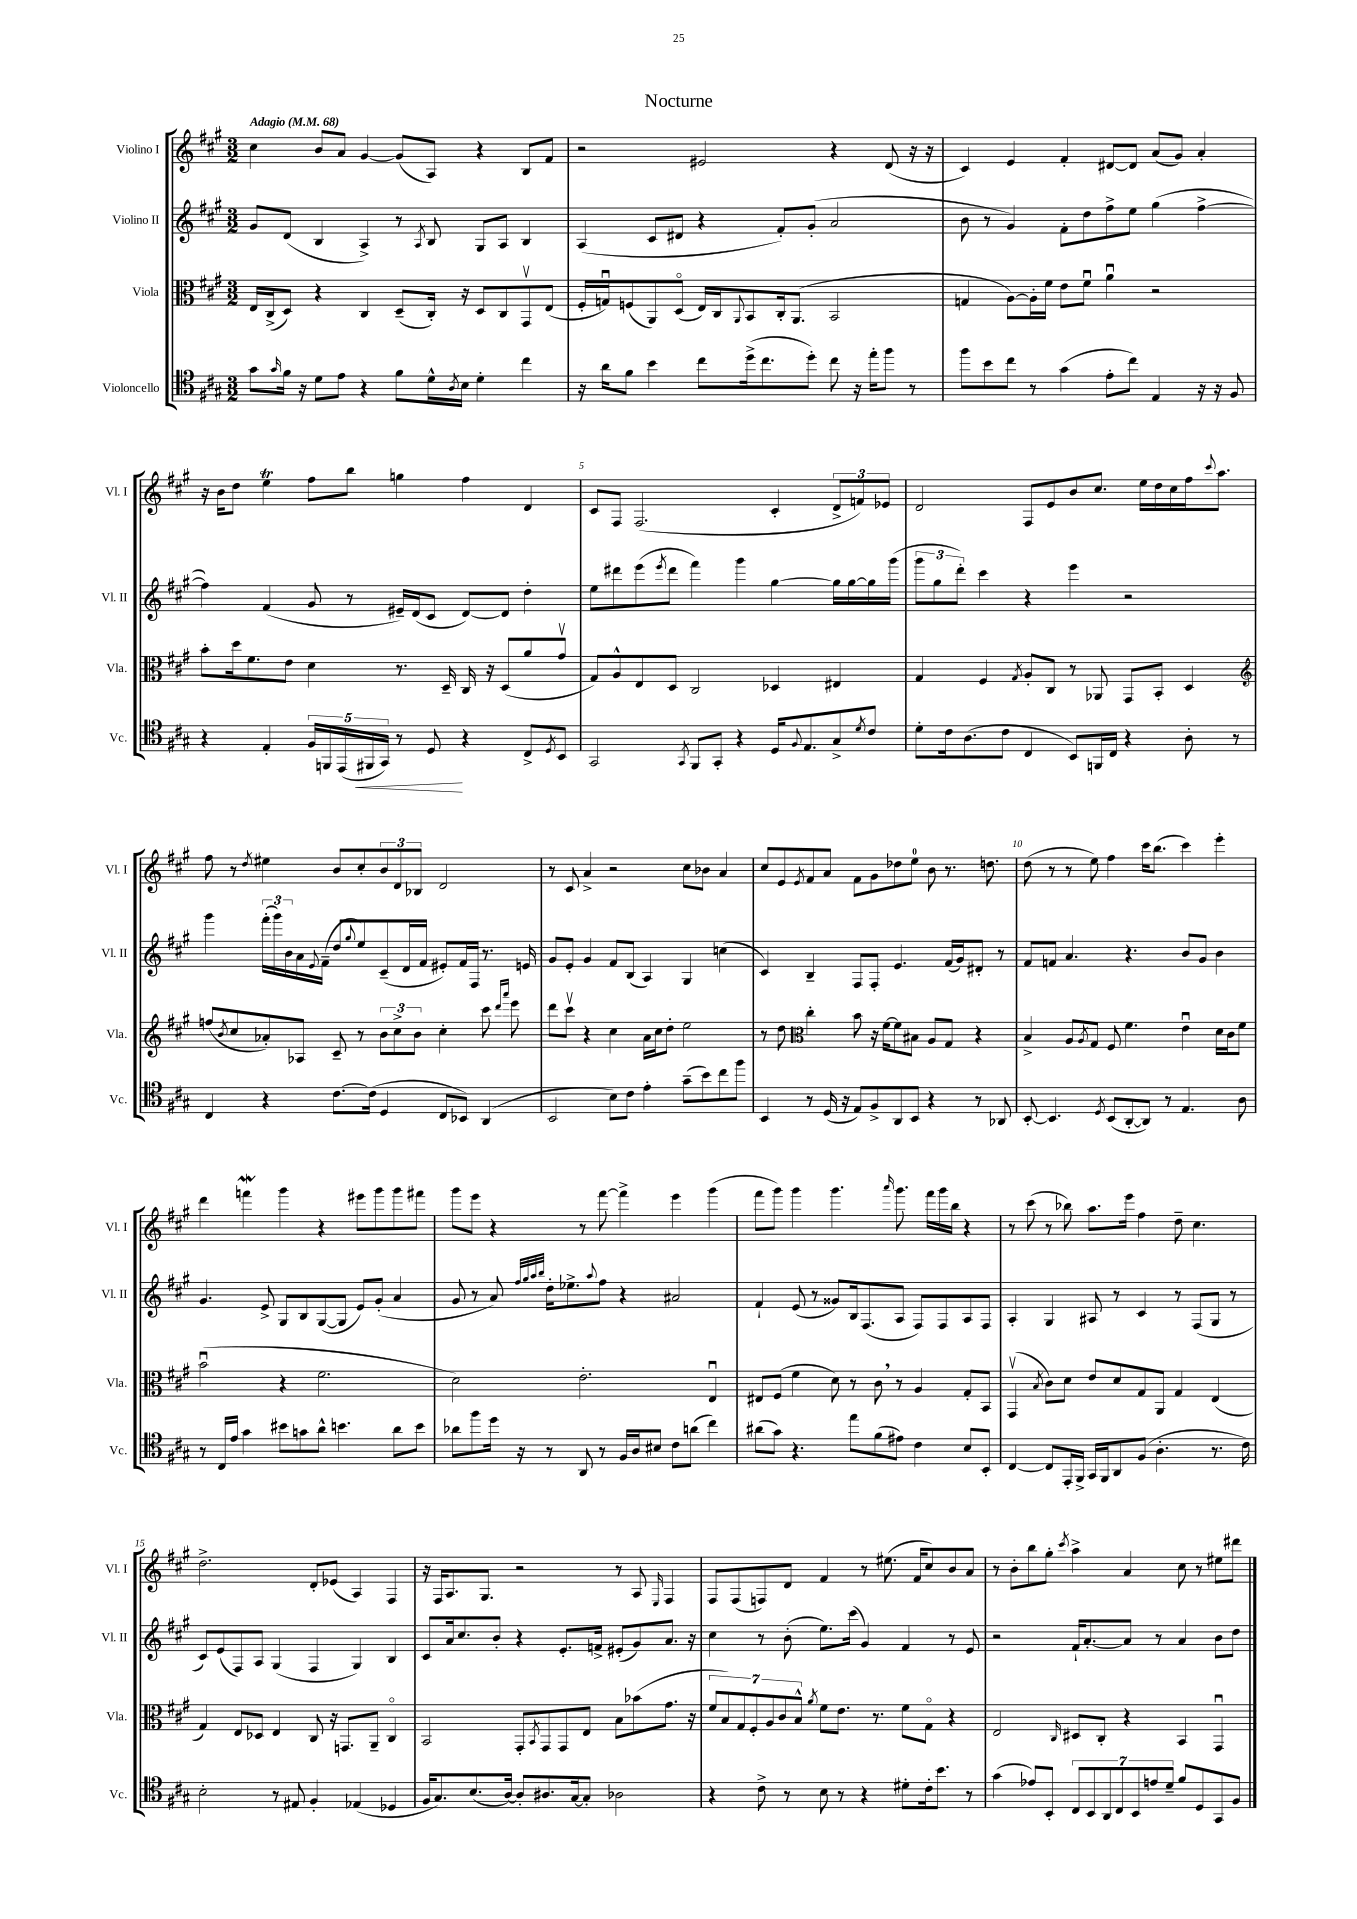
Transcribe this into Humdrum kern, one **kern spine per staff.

**kern	**dynam	**kern	**kern	**kern
*part4	*part4	*part3	*part2	*part1
*staff4	*staff4	*staff3	*staff2	*staff1
*I"Violoncello	*	*I"Viola	*I"Violino II	*I"Violino I
*I'Vc.	*	*I'Vla.	*I'Vl. II	*I'Vl. I
*clefC4	*	*clefC3	*clefG2	*clefG2
*k[f#c#g#]	*	*k[f#c#g#]	*k[f#c#g#]	*k[f#c#g#]
*M3/2	*	*M3/2	*M3/2	*M3/2
*MM68	*	*MM68	*MM68	*MM68
=1	=1	=1	=1	=1
!	!	!	!	!LO:TX:a:B:t=Adagio
8g#\L	.	16E/LL	8g#/L	4cc#\
.	.	(16C#^/J	.	.
16qqg#/	.	.	.	.
16f#\Jk	.	8D/J)	(8d/J	.
16r	.	.	.	.
8d\L	.	4r	4B/	8b/L
8e\J	.	.	.	8a/J
4r	.	4C#/	4A^/)	[4g#/
8f#\L	.	(8D~/L	8r	(8g#/L]
.	.	.	8qA/	.
16d^^\L	.	16C#'/Jk)	8B/	8A/J)
8qA/	.	.	.	.
16B\JJ	.	16r	.	.
4d'\	.	8D/L	8G#/L	4r
.	.	8C#/	8A/J	.
4cc#\	.	8GG#v/	4B/	8B/L
.	.	(8E/J	.	8f#/J
=2	=2	=2	=2	=2
16r	.	16F#'/LL	(4A/	2r
16a\KL	.	16Gnu/J)	.	.
8f#\J	.	(8Fn/	.	.
4b\	.	8AA/)	8c#/L	.
.	.	(8D/J	8d#X/J	.
8cc#\L	.	16E/LL)	4r	2e#X/
.	.	16C#/J	.	.
.	.	8qqAA/	.	.
(16dd^\k	.	8BB/	.	.
8.cc#\	.	.	.	.
.	.	16C#'/k	8f#'/L)	.
.	.	(8.AA/J	.	.
8dd'\J)	.	.	(8g#'/J	.
8cc#\	.	2BB/	2a/	4r
16r	.	.	.	.
16ee'\KL	.	.	.	.
8ff#\J	.	.	.	(8d/
8r	.	.	.	16r
.	.	.	.	16r
=3	=3	=3	=3	=3
8ff#\L	.	4Gn/	8b\	4c#/)
8b\	.	.	8r	.
8cc#\J	.	[8A\L)	4g#/)	4e/
8r	.	16A'\L]	.	.
.	.	16f#\JJ	.	.
(4g#\	.	8e\L	8f#'\L	4f#'/
.	.	8f#u\J	8dd\	.
8e'\L	.	4au\	8ff#^\	[8d#X/L
8cc#\J)	.	.	8ee\J	8d#/J]
4E/	.	2r	(4gg#\	(8a/L
.	.	.	.	8g#/J)
16r	.	.	[4ff#^\	4a'/
16r	.	.	.	.
8F#/	.	.	.	.
!!LO:LB:g=z
=4	=4	=4	=4	=4
4r	.	8b'\L	4ff#\])	16r
.	.	.	.	16b\KL
.	.	16dd\k	.	8dd\J
.	.	8.f#\	.	.
4E'/	.	.	(4f#/	4eeT\
.	.	8e\J	.	.
20F#/LL	.	4d\	8g#/	8ff#\L
20FFn/	.	.	.	.
(20EE/	.	.	.	.
.	.	.	8r	8bb\J
!	!LO:HP:b	!	!	!
20FF#X/	<	.	.	.
20GG#/JJ)	.	.	.	.
8r	.	8.r	16e#X~/LL)	4ggn\
.	.	.	(16d/J	.
8D/	.	.	8c#/J	.
.	.	16D~/	.	.
4r	[	16C#/	[8d/L)	4ff#\
.	.	16r	.	.
.	.	(8D/L	8d/J]	.
8C#^/L	.	8a/	4dd'\	4d/
8qD/	.	.	.	.
8BB/J	.	8g#v/J	.	.
=5	=5	=5	=5	=5
2GG#/	.	8G#/L)	8ee\L	8c#/L
.	.	8A^^/	8ddd#X\	8F#/J
.	.	8E/	(8eee\	(2.F#/
.	.	.	8qeee/	.
.	.	8D/J	8ddd#\J	.
8qGG#/	.	.	.	.
8FF#/L	.	2C#/	4fff#\)	.
8GG#'/J	.	.	.	.
4r	.	.	4ggg#\	.
16D/KL	.	4D-X/	[4gg#\	4c#'/
8qqF#/	.	.	.	.
8.E/	.	.	.	.
8G#^/	.	4E#X/	16gg#\LL]	12d^/L
.	.	.	[16gg#\	.
.	.	.	.	12fn/)
8qd/	.	.	.	.
8c#/J	.	.	16gg#\]	.
.	.	.	.	12e-X/J
.	.	.	(16ggg#\JJ	.
=6	=6	=6	=6	=6
8d'\L	.	4G#/	12ggg#\L	2d/
.	.	.	12gg#\	.
16c#\k	.	.	.	.
.	.	.	12ddd'\J)	.
(8.A\	.	.	.	.
.	.	4F#/	4ccc#\	.
8c#\J	.	.	.	.
.	.	8qG#/	.	.
4C#/	.	8A'/L	4r	8F#/L
.	.	8C#/J	.	8e/
8BB/L)	.	8r	4eee\	8b/
16FFn/L	.	8AA-X/	.	8.cc#/J
16C#/JJ	.	.	.	.
4r	.	8GG#/L	2r	.
.	.	.	.	16ee\LL
.	.	8BB'/J	.	16dd\
.	.	.	.	16cc#\
8A'\	.	4D/	.	16ff#\J
.	.	.	.	8qqccc#/
.	.	.	.	8.aa\J
8r	.	.	.	.
!!LO:LB:g=z
=7	=7	=7	=7	=7
*	*	*clefG2	*	*
4C#/	.	(8ffn/L	4ggg#\	8ff#\
.	.	8qb/	.	.
.	.	8cc#/	.	8r
.	.	.	.	8qdd/
4r	.	8a-X'/)	(24fff#'\LL	4ee#X\
.	.	.	24ggg#\)	.
.	.	.	24b\	.
.	.	8A-X/J	16a\	.
.	.	.	8qqe/	.
.	.	.	(16f#~\JJ	.
[8.c#\L	.	8c#~/	8dd/L	8b/L
.	.	.	8qqgg#/	.
.	.	8r	8ee/)	8cc#'/
(16c#\Jk]	.	.	.	.
4D/	.	12b\L	(8c#~/	12b/
.	.	12cc#^\	.	12d/
.	.	.	16d/L	.
.	.	12b\J	.	12B-X/J
.	.	.	16f#/JJ	.
8C#/L	.	4cc#'\	8e#X'/L)	2d/
8BB-X/J)	.	.	16f#/L	.
.	.	.	16F#/JJ	.
(4AA/	.	8ccc#\	8.r	.
.	.	16qqddd/LL	.	.
.	.	16qqaaa/JJ	.	.
.	.	8eee\	.	.
.	.	.	16en/	.
=8	=8	=8	=8	=8
2BB/	.	8ddd\L	8g#/L	8r
.	.	8ccc#v\J	8e'/J	8c#/
.	.	4r	4g#/	4a^/
8B\L)	.	4cc#\	8f#/L	2r
8c#\J	.	.	(8B/J	.
4e'\	.	16a\LL	4A/)	.
.	.	16cc#\J	.	.
.	.	8dd'\J	.	.
(8g#~\L	.	2ee\	4G#/	8cc#\L
8b\)	.	.	.	8b-X\J
8cc#\	.	.	(4ccn\	4a/
8ff#\J	.	.	.	.
=9	=9	=9	=9	=9
4BB/	.	8r	4c#/)	8cc#/L
.	.	8dd\	.	8e/
*	*	*clefC3	*	*
.	.	.	.	8qe/
8r	.	4cc#'\	4B~/	8f#/
(16D/	.	.	.	8a/J
16r	.	.	.	.
8E/L)	.	8b\	8F#/L	8f#\L
8F#^/	.	16r	8F#'/J	8g#\
.	.	[16f#\KL	.	.
8AA/	.	8f#\]	4.e/	8dd-X\
8BB/J	.	8B#X\J	.	8ee\J
4r	.	8A/L	.	8b\
.	.	8G#/J	(16f#/LL	8.r
.	.	.	16g#/J)	.
8r	.	4r	8d#X'/J	.
.	.	.	.	8.ddn\
8AA-X/	.	.	8r	.
=10	=10	=10	=10	=10
[8BB'/	.	4B^/	8f#/L	(8dd\
4.BB/]	.	.	8fn/J	8r
.	.	8A/L	4.a/	8r
.	.	8qA/	.	.
.	.	8G#/J	.	8ee\)
8qD/	.	.	.	.
(8BB/L	.	8F#/	.	4ff#\
[8AA'/	.	4.f#\	4.r	.
8AA/J])	.	.	.	16ccc#\KL
.	.	.	.	(8.bb\J
8r	.	.	.	.
4.E/	.	4eu\	8b/L	4ccc#\)
.	.	.	8g#/J	.
.	.	16d\LL	4b\	4eee'\
.	.	16c#\J	.	.
8A\	.	8f#\J	.	.
!!LO:LB:g=z
=11	=11	=11	=11	=11
8r	.	(2bu\	4.g#/	4ddd\
16C#/LL	.	.	.	.
16e/JJ	.	.	.	.
4g#\	.	.	.	4fffnw\
.	.	.	8e^/	.
8b#X\L	.	4r	8G#/L	4ggg#\
8gn\	.	.	8B/	.
8a^^\J	.	2.f#\	([8G#/	4r
4.bn\	.	.	8G#/J]	.
.	.	.	8e/L)	8eee#X\L
.	.	.	(8g#'/J	8ggg#\
8a\L	.	.	4a/	8ggg#\
8b\J	.	.	.	8fff#X\J
=12	=12	=12	=12	=12
8a-X\L	.	2d\)	8g#/	8ggg#\L
8ff#\	.	.	8r	8eee\J
16dd\Jk	.	.	8a/)	4r
16r	.	.	.	.
.	.	.	32qqff#/LLL	.
.	.	.	32qqgg#/	.
.	.	.	32qqaa/	.
.	.	.	32qqbb/JJJ	.
8r	.	.	16dd'\KL	.
.	.	.	8.ee-X^\	.
8AA/	.	2.e'\	.	8r
.	.	.	8qqaa/	.
8r	.	.	8ff#\J	[8fff#\
16F#/LL	.	.	4r	4fff#^\]
16A/J	.	.	.	.
8B#X/J	.	.	.	.
8c#\L	.	.	2a#X/	4eee\
(8an\J	.	.	.	.
4cc#\)	.	4Eu/	.	(4ggg#\
=13	=13	=13	=13	=13
(8a#X\L	.	8E#X/L	4f#`/	8fff#\L
8g#\J)	.	(8F#/J	.	8ggg#\J)
4.r	.	4f#\	(8e/	4ggg#\
.	.	.	8r	.
.	.	8d\)	8g##X/L)	4.ggg#\
8ee\L	.	8r	16B/k	.
.	.	.	(8.F#/	.
(8f#\	.	8c#,\	.	.
.	.	.	.	16qqaaa/
8e#X\J)	.	8r	8A/J	8.ggg#\
4c#\	.	4A/	8F#/L)	.
.	.	.	.	16fff#\LL
.	.	.	8F#/	16ggg#\
.	.	.	.	16bb\JJ
8B/L	.	8G#'/L	8A/	4r
8BB'/J	.	8BB/J	8F#/J	.
=14	=14	=14	=14	=14
[4C#/	.	(4GG#v/	4A'/	8r
.	.	.	.	(8ccc#\
.	.	8qB/	.	.
8C#/L]	.	8c#\L)	4G#/	8r
16EE'/L	.	8d\J	.	8bb-X\)
16FF#^/JJ	.	.	.	.
16GG#/LL	.	8e/L	8A#X/	8.aa\L
16FF#/J	.	.	.	.
8AA/	.	8d/	8r	.
.	.	.	.	16eee\Jk
(8F#/J	.	8G#/	4c#/	4ff#\
4.A'\	.	8AA/J	.	.
.	.	4G#/	8r	8dd~\
.	.	.	(8F#/L	4.cc#\
8.r	.	(4E/	8G#/J	.
.	.	.	8r	.
16c#\)	.	.	.	.
!!LO:LB:g=z
=15	=15	=15	=15	=15
2B'\	.	4G#/)	8c#/L)	2.dd^\
.	.	.	(8e/	.
.	.	8E/L	8F#/)	.
.	.	8D-X/J	8A/J	.
8r	.	4E/	(4G#/	.
8E#X/	.	.	.	.
4F#'/	.	8C#/	4F#/	8d'/L
.	.	16r	.	(8e-X/J
.	.	8.GGn/L	.	.
(4E-X/	.	.	4G#/)	4A/)
.	.	8AA~/J	.	.
4D-X/	.	4C#/	4B/	4F#/
=16	=16	=16	=16	=16
16F#/KL	.	2BB/	8c#/L	16r
8.G#/)	.	.	.	16F#/KL
.	.	.	16a/k	8.A/
.	.	.	8.cc#/	.
(8.B/	.	.	.	.
.	.	.	.	8.G#/J
.	.	.	8b'/J	.
[16A/Jk)	.	.	.	.
8A'/L]	.	8GG#'/L	4r	2r
.	.	8qBB/	.	.
8.A#X/	.	8GG#/	.	.
.	.	8GG#/	8.e'/L	.
[16G#/k	.	.	.	.
8G#'/J]	.	8E/J	.	.
.	.	.	16fn^/Jk	.
2A-X\	.	8B\L	(8e#X'/L	8r
.	.	(8b-X\	8g#/)	8A/
.	.	.	.	16qqE/
.	.	8.g#\J	8.a/J	4F#/
.	.	16r	16r	.
=17	=17	=17	=17	=17
4r	.	14f#/L	4cc#\	8F#/L
.	.	14B/)	.	.
.	.	.	.	(8F#/
.	.	14G#/	.	.
.	.	14F#'/	.	.
8c#^\	.	.	8r	8Fn/)
.	.	14A/	.	.
.	.	14c#/	.	.
8r	.	.	(8b'\	8d/J
.	.	14B^^/J	.	.
.	.	8qa/	.	.
8B\	.	8f#\L	8.ee\L)	4f#/
8r	.	8.e\J	.	.
.	.	.	(16ccc#\Jk	.
4r	.	.	4g#/)	8r
.	.	8.r	.	.
.	.	.	.	(8.ee#X\
8d#X'\L	.	8f#\L	4f#/	.
.	.	.	.	16f#/KL
16c#'\k	.	8G#\J	.	8cc#/)
8.b\J	.	.	.	.
.	.	4r	8r	8b/
8r	.	.	8e/	8a/J
=18	=18	=18	=18	=18
(4g#\	.	2E/	2r	8r
.	.	.	.	8b'\L
8e-X/L)	.	.	.	8bb\
8BB'/J	.	.	.	8gg#'\J
.	.	16qqC#/	.	8qccc#/
14C#/L	.	8D#X/L	16f#`/KL	4aa^\
.	.	.	[8.a'/	.
14BB/	.	.	.	.
.	.	8C#'/J	.	.
14AA/	.	.	.	.
14C#/	.	.	.	.
.	.	4r	8a/J]	4a/
14BB/	.	.	.	.
14en/	.	.	.	.
.	.	.	8r	.
14d~/J	.	.	.	.
8f#/L	.	4BB/	4a/	8cc#\
8D/	.	.	.	8r
8GG#/	.	4GG#u/	8b\L	8ee#X\L
8F#/J	.	.	8dd\J	8ddd#X\J
==	==	==	==	==
*-	*-	*-	*-	*-
